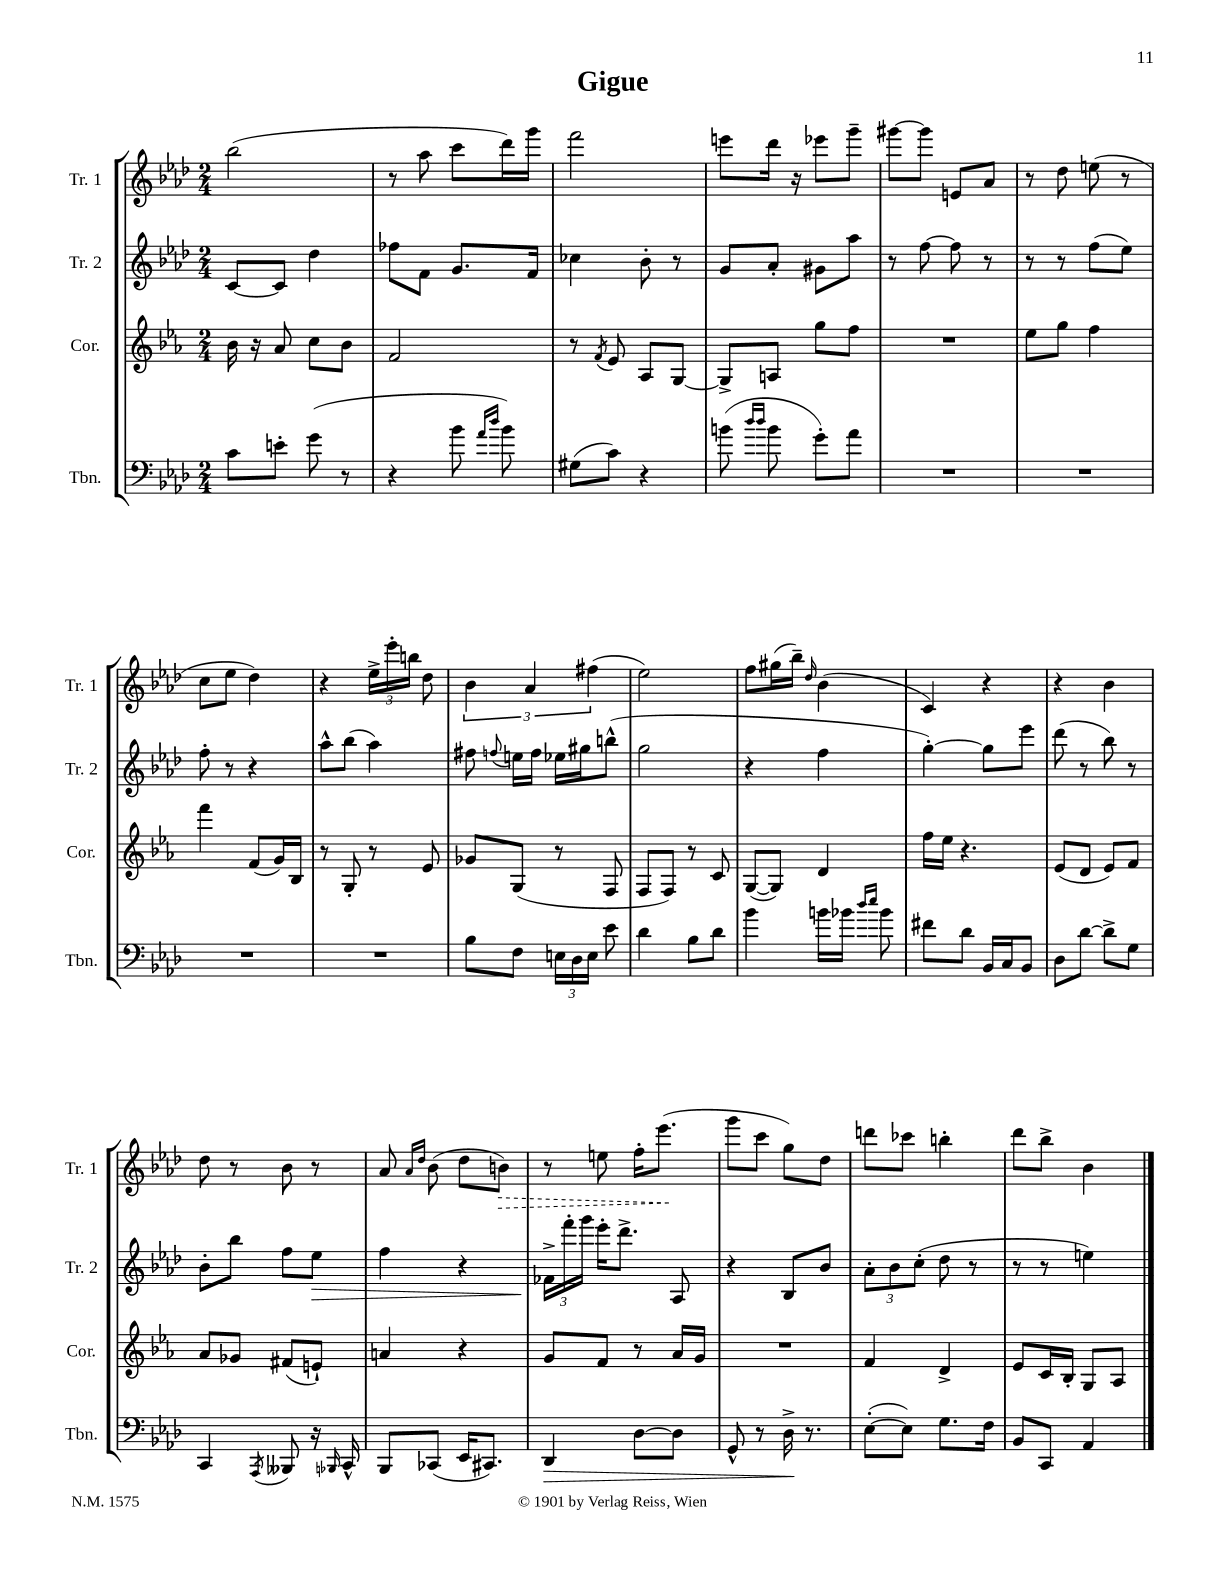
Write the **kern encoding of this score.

**kern	**kern	**kern	**kern
*staff4	*staff3	*staff2	*staff1
*clefF4	*clefG2	*clefG2	*clefG2
*k[b-e-a-d-]	*k[b-e-a-]	*k[b-e-a-d-]	*k[b-e-a-d-]
*M2/4	*M2/4	*M2/4	*M2/4
8c	16b-	[8c	(2bb-
.	16r	.	.
8e'	8a-	8c]	.
(8g	8cc	4dd-	.
8r	8b-	.	.
=	=	=	=
4r	2f	8ff-	8r
.	.	8f	8aa-
8b-	.	8.g	8ccc
16qqa-	.	.	.
16qqdd-	.	.	.
8b-)	.	.	16ddd-)
.	.	16f	16ggg
=	=	=	=
(8G#	8r	4cc-	2fff
.	8qf	.	.
8c)	8e-	.	.
4r	8A-	8b-'	.
.	[8G	8r	.
=	=	=	=
(8b	8G^]	8g	8eee
16qqdd-	.	.	.
16qqdd-	.	.	.
8b	8A	8a-'	16ddd-
.	.	.	16r
8g')	8gg	8g#	8eee-
8a-	8ff	8aa-	8ggg~
=	=	=	=
2r	2r	8r	[8ggg#
.	.	[8ff	8ggg#]
.	.	8ff]	8e
.	.	8r	8a-
=	=	=	=
2r	8ee-	8r	8r
.	8gg	8r	8dd-
.	4ff	(8ff	(8ee
.	.	8ee-)	8r
=	=	=	=
2r	4fff	8ff'	8cc
.	.	8r	8ee-
.	(8f	4r	4dd-)
.	16g)	.	.
.	16B-	.	.
=	=	=	=
2r	8r	8aa-^^	4r
.	8G'	(8bb-	.
.	8r	4aa-)	24ee-^
.	.	.	24eee-'
.	.	.	24bb
.	8e-	.	8dd-
=	=	=	=
8B-	8g-	8ff#	6b-
.	.	8qqff	.
8F	(8G	16ee	.
.	.	.	6a-
.	.	16ff	.
24E	8r	16ee-	.
24D-	.	.	.
.	.	16gg#	.
24E	.	.	(6ff#
8e-	8F	(8bb^^	.
=	=	=	=
4d-	8F	2gg	2ee-)
.	8F)	.	.
8B-	8r	.	.
8d-	8c	.	.
=	=	=	=
4b-	([8G	4r	8ff
.	8G])	.	(16gg#
.	.	.	16bb-~)
.	.	.	16qqdd-
16b	4d	4ff	(4b-
16b-	.	.	.
16qqdd-	.	.	.
16qqee-	.	.	.
8b-	.	.	.
=	=	=	=
8f#	16ff	[4gg')	4c)
.	16ee-	.	.
8d-	4.r	.	.
16BB-	.	8gg]	4r
16C	.	.	.
8BB-	.	8eee-	.
=	=	=	=
8D-	(8e-	(8ddd-	4r
[8d-	8d	8r	.
8d-^]	8e-)	8bb-)	4b-
8G	8f	8r	.
=	=	=	=
4CC	8a-	8b-'	8dd-
.	8g-	8bb-	8r
8qAAA-	.	.	.
8BBB--	(8f#	8ff	8b-
16r	8e`)	8ee-	8r
16qqBBB-	.	.	.
16CC^^	.	.	.
=	=	=	=
8BBB-	4a	4ff	8a-
.	.	.	16qqa-
.	.	.	16qqdd-
(8CC-	.	.	(8b-
16EE-	4r	4r	8dd-
8.CC#)	.	.	.
.	.	.	8b)
=	=	=	=
4DD-	8g	24f-^	8r
.	.	24fff'	.
.	.	24ggg	.
.	8f	16eee-'	8ee
.	.	8.ddd-^	.
[8D-	8r	.	16ff'
.	.	.	(8.eee-
8D-]	16a-	8A-	.
.	16g	.	.
=	=	=	=
8GG^^	2r	4r	8ggg
8r	.	.	8ccc
16D-^	.	8B-	8gg)
8.r	.	.	.
.	.	8b-	8dd-
=	=	=	=
([8E-'	4f	12a-'	8ddd
.	.	12b-	.
8E-])	.	.	8ccc-
.	.	(12cc'	.
8.G	4d^	8dd-	4bb'
.	.	8r	.
16F	.	.	.
=	=	=	=
8BB-	8e-	8r	8ddd-
8CC	16c	8r	8bb-^
.	16B-'	.	.
4AA-	8G	4ee)	4b-
.	8A-	.	.
==	==	==	==
*-	*-	*-	*-
